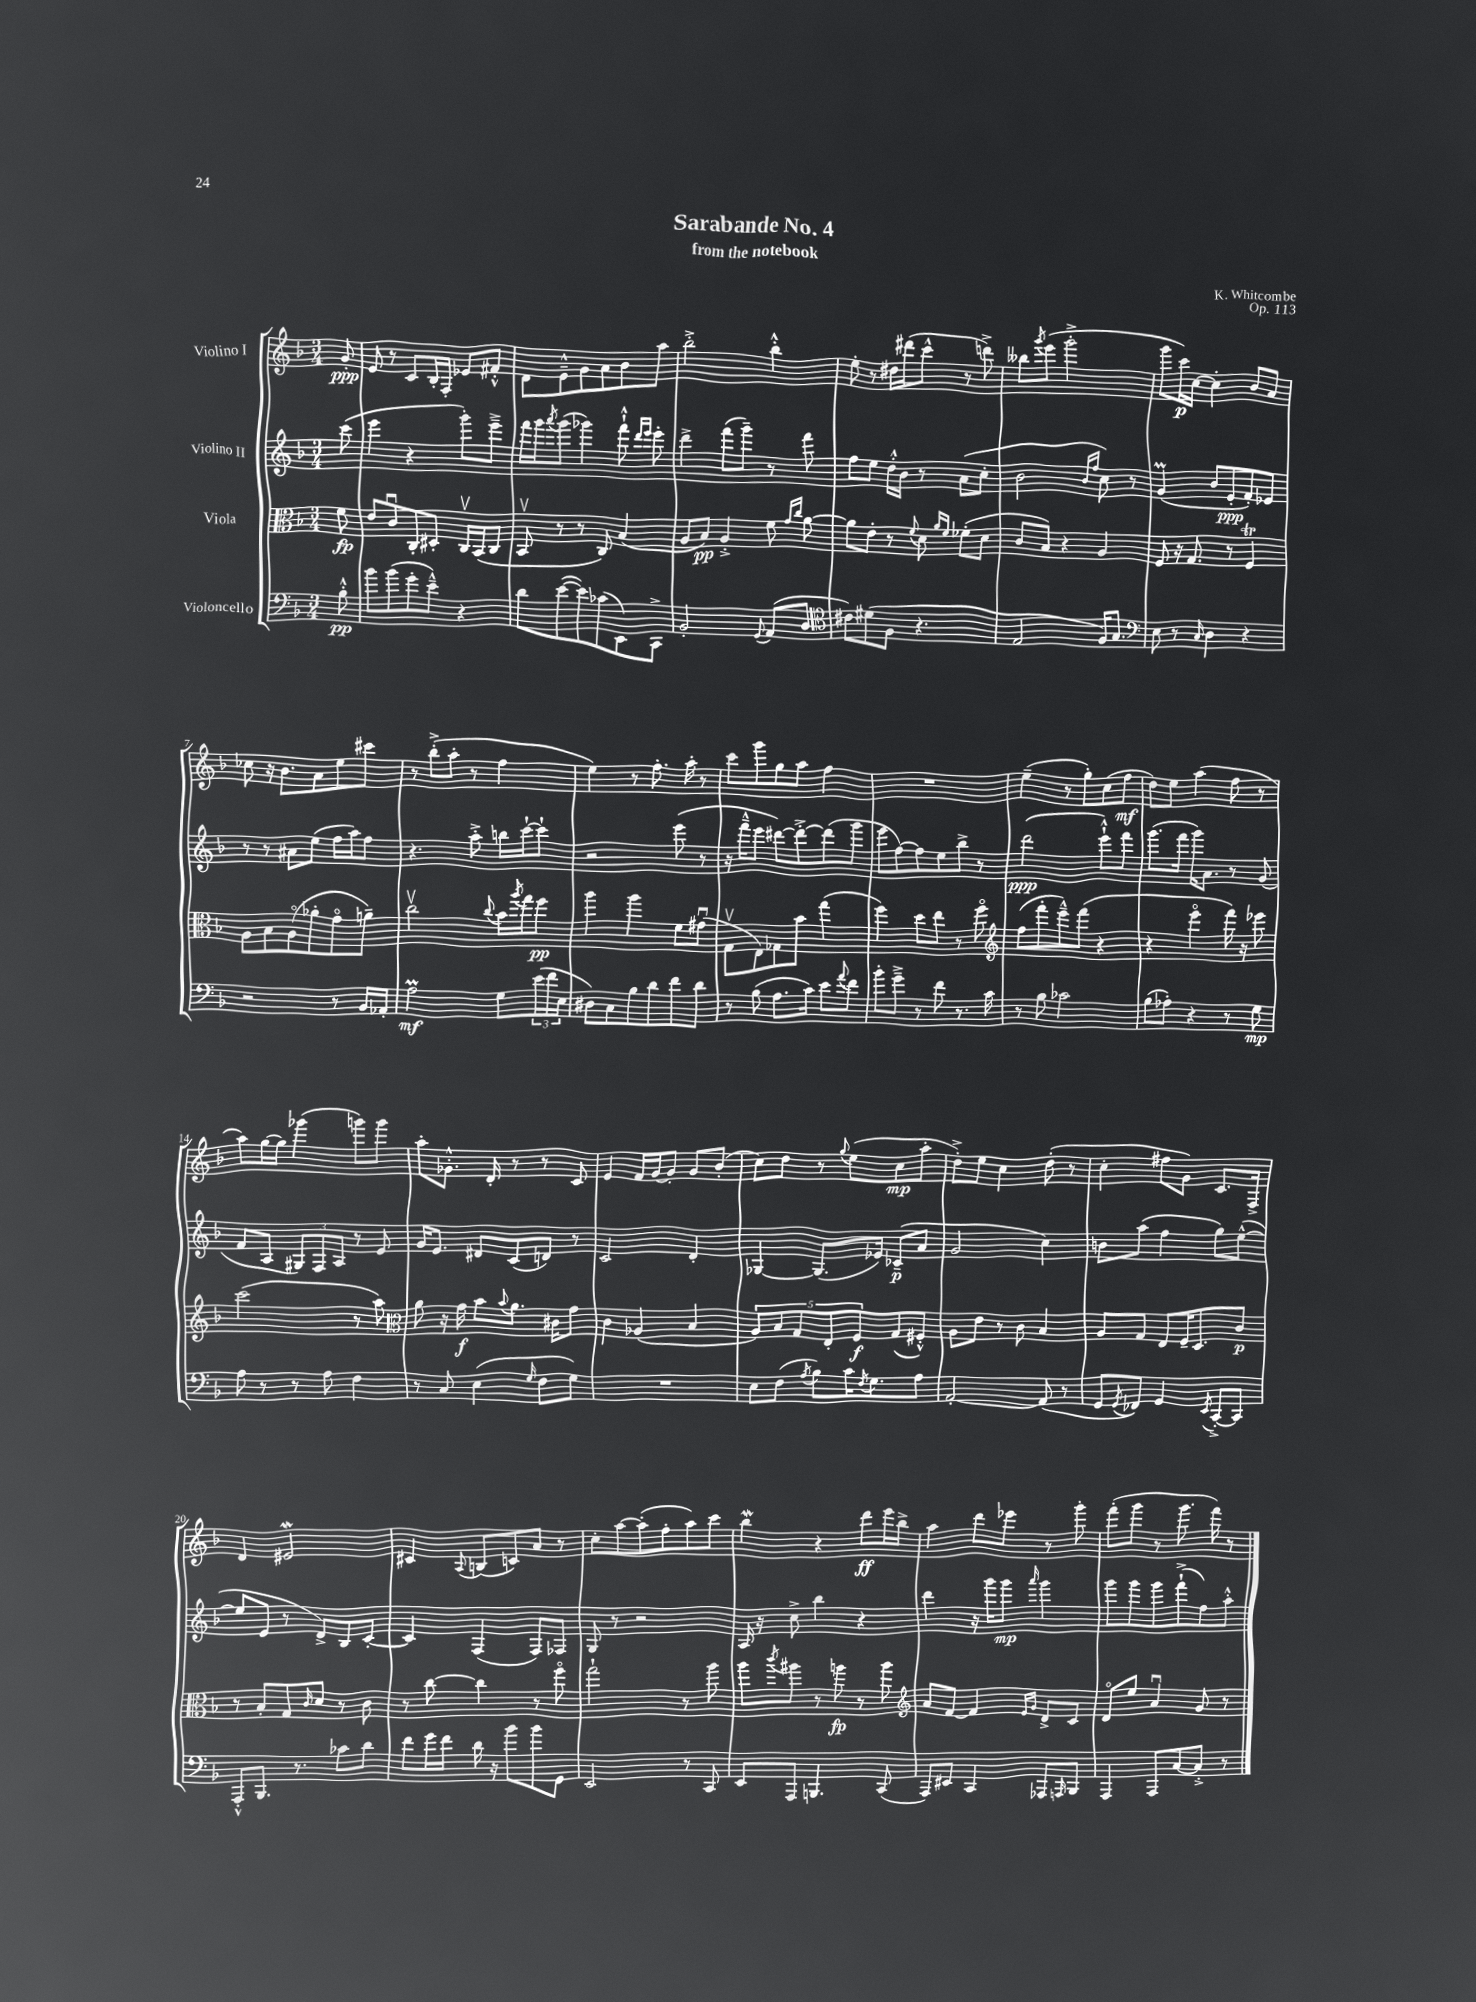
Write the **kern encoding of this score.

**kern	**kern	**kern	**kern
*staff4	*staff3	*staff2	*staff1
*clefF4	*clefC3	*clefG2	*clefG2
*k[b-]	*k[b-]	*k[b-]	*k[b-]
*M3/4	*M3/4	*M3/4	*M3/4
8B-'^^	8f	(8ccc	8g'
=	=	=	=
8b-	8e	4eee	8e
(8b-	8cu	.	8r
8g'	8C'	4r	8c
8e~^^)	8D#'	.	16B-'
.	.	.	16F'
4r	16Cv	8ggg')	8e-
.	(16BB-	.	.
.	8C	8eee~^	8f#'^^
=	=	=	=
8d	8BB-v	16fff	8d
.	.	16ggg	.
.	.	8qaaa	.
([8e	8r	(8ggg	8e~^^
8e])	8r	4ggg-)	8g
(8c-	8C)	.	8a
8EE)	(4B-	8fff`^^	8b-
.	.	16qqddd	.
.	.	16qqeee	.
8CC^	.	8eee'	8aa
=	=	=	=
2BB-'	8A	4ddd^	2bb-'^
.	8B-)	.	.
.	4A'^	(8fff	.
.	.	8ggg~)	.
8qqGG	.	.	.
(8AA	8f	8r	4bb-'^^
.	16qqg	.	.
.	16qqcc	.	.
8D	[8a	8fff	.
=	=	=	=
*clefC4	*	*	*
8c#)	8a]	8ff	8ee'
(8d#	8e'	8ee	8r
8F	8r	16dd'^^	16dd#
.	.	16b-	(16ddd#
.	8qqf	.	.
4.r	8d	8r	8ccc^^
.	16qqa	.	.
.	16qqf	.	.
.	(8f-'	(8a	8r
.	8d	8cc'	8ddd^)
=	=	=	=
2E	8c	2b-	8bb--
.	.	.	8qggg
.	8B-)	.	(8eee
.	4r	.	2ggg'^
.	.	16qqb-	.
.	.	16qqff	.
16F)	4A	8cc)	.
8.G	.	.	.
.	.	8r	.
=	=	=	=
*clefF4	*	*	*
8E	8F	(4g	8ggg
8r	16r	.	16ccc)
.	8.G	.	[16cc
16qqC	.	.	.
4D	.	8b-	4cc']
.	8r	8e'	.
4r	4F	8f')	8b-
.	.	8e-	8a
=	=	=	=
2r	8A	8r	8cc-
.	8B-	8r	16r
.	.	.	8.b-
.	(8Ao	8a#	.
.	8a-'	(8ee	8a
8r	8go	16ff	8ee
.	.	16aa)	.
16BB-	8a~)	8ff	8ccc#
16AA-'	.	.	.
=	=	=	=
2A	2ccv	4.r	8r
.	.	.	(8bb-'^
.	.	.	8aa'
.	.	8aa'^	8r
.	8qqcc	.	.
8G	16b-	16bb	4ff
.	8qaa	.	.
.	16gg	[16ccc`	.
(24e	8ff	8ccc`]	.
24f	.	.	.
24E	.	.	.
=	=	=	=
8D#)	4aa	2r	4ee)
8C	.	.	.
8B-	4aa	.	8r
8d	.	.	8.ff'
8f	8f	(8eee	.
.	.	.	16aa'
8d	(8g#u	8r	8r
=	=	=	=
8r	8Gv	16r	8ccc
.	.	16fff~^^	.
(8B-	8E)	8eee	8ggg
8.A	8G-	[8ddd#)	8gg
.	8b-	8ddd#'^_	8aa
16c)	.	.	.
8e	(4gg	(8ddd#]	4ff
8qqa	.	.	.
8f	.	8ggg	.
=	=	=	=
8b-'	4ff)	8eee	2.r
8g~^	.	[8ff)	.
8r	8dd	8ff]	.
8f	8ee	8ee	.
8.r	8r	8bb-^	.
.	8ffo	8r	.
16c	.	.	.
=	=	=	=
*	*clefG2	*	*
8r	(8ff	(2ddd	(4ee~
8B-	8fff'	.	.
2c-	8eee~^^)	.	8r
.	(8fff	.	8gg')
.	4r	8eee`^^)	(8cc
.	.	8fff	8ff
=	=	=	=
(8B-	4r	(8.ggg	8dd)
8A-')	.	.	8ee
.	.	16fff	.
4r	4eeeo	16ggg)	(4aa
.	.	8.a	.
8r	16fff)	8r	8ff
.	16r	.	.
8G	8eee-	(8g	8r
=	=	=	=
8A	(2ccc	8f	8aa)
8r	.	8A	[16gg
.	.	.	16gg]
8r	.	12G#)	(4ggg-
.	.	12F	.
8A	.	.	.
.	.	12A	.
4F	8r	8r	8ggg)
.	8aa)	8e	8ggg
=	=	=	=
*	*clefC3	*	*
8r	8a	16g	8aa'
.	.	8.e	.
8C	16r	.	8.g-'^^
.	16g	.	.
(4E	8b-	8d#	.
.	.	.	16d'
.	8qqb-	.	.
.	8.a	(8c	8r
16qqG	.	.	.
8F	.	8d)	8r
.	16c#	.	.
8G)	8g	8r	8c
=	=	=	=
2.r	4c	2c	4e
.	(4A-	.	16f
.	.	.	[16g
.	.	.	8g']
.	4B-	4d'	8g
.	.	.	(8b-'
=	=	=	=
8E	10A)	[4G-	8cc)
.	10B-	.	.
(8F	.	.	8dd
.	10G	.	.
8qA	.	.	.
8B-)	.	(8.G-]	8r
.	10E'	.	.
.	.	.	8qqgg
16c	.	.	(8ee
.	10F	.	.
8qF	.	.	.
8.G	.	16e-)	.
.	(8G	(8c-~	8cc
8A	8F#'^^)	8a	8aa'
=	=	=	=
[2AA'	8A	2g	8dd'^)
.	8e	.	8ee
.	8r	.	4cc
.	8c	.	.
(8AA]	4B-	4cc)	(8dd'
8r	.	.	8r
=	=	=	=
8GG	8A	8b	4cc'
8qGG	.	.	.
8FF-)	8G	(8aa	.
4GG	8E	4ff	8ff#
.	16F~	.	8g)
.	8.D	.	.
8qEE	.	.	.
[8CC'^	.	8gg)	8.c
8CC]	8c	([8ee^^	.
.	.	.	16F^
=	=	=	=
8AAA'^^	8r	8ee]	4d
8.BBB-	8B-'	8e	.
.	8G	8r	2e#
8.r	.	.	.
.	16qqc	.	.
.	8d	8d^)	.
8c-	8r	8B-	.
8d	8c	[8c'	.
=	=	=	=
8f	8r	4c]	4c#
16g	[8cc	.	.
16f	.	.	.
.	.	.	8qqA
16d	4cc]	(4F	(8B
16r	.	.	.
8b-	.	.	8c)
8b-	8r	8F)	8a
8GG	8ffo	8F-	8r
=	=	=	=
2EE	2gg`	8G	8cc'
.	.	8r	[8aa
.	.	2r	(8aa']
.	.	.	8ff'
8r	8r	.	8aa)
8CC	8aa	.	8ccc
=	=	=	=
8EE	8aa	16A	4bb-
.	.	16r	.
.	8qccc	.	.
8AAA	8aa#	8cc^	.
4.BBB	8r	4bb-	4r
.	8aa	.	.
.	8r	4r	8ddd
(8CC	8aa	.	16eee
.	.	.	16bb-^
=	=	=	=
*	*clefG2	*	*
8AAA)	8a	4ddd	4aa
8EE#	[8f	.	.
4CC	4f]	16r	8ddd
.	.	16ggg	.
.	.	8ggg	8eee-
.	16qqe	.	.
.	16qqg	16qqaaa	.
8AAA-	8d^	4ggg	8r
16qqAAA	.	.	.
8BBB-	8c	.	8ggg'
=	=	=	=
4AAA	8do	8ggg	(8fff'
.	8ee	8ggg	8ggg
8AAA	4au	8ggg	8r
[8C	.	(8fff`^	8.ggg
8C'^]	8g	8ff)	.
.	.	.	16fff)
8r	8r	8aa'^^	8r
==	==	==	==
*-	*-	*-	*-
